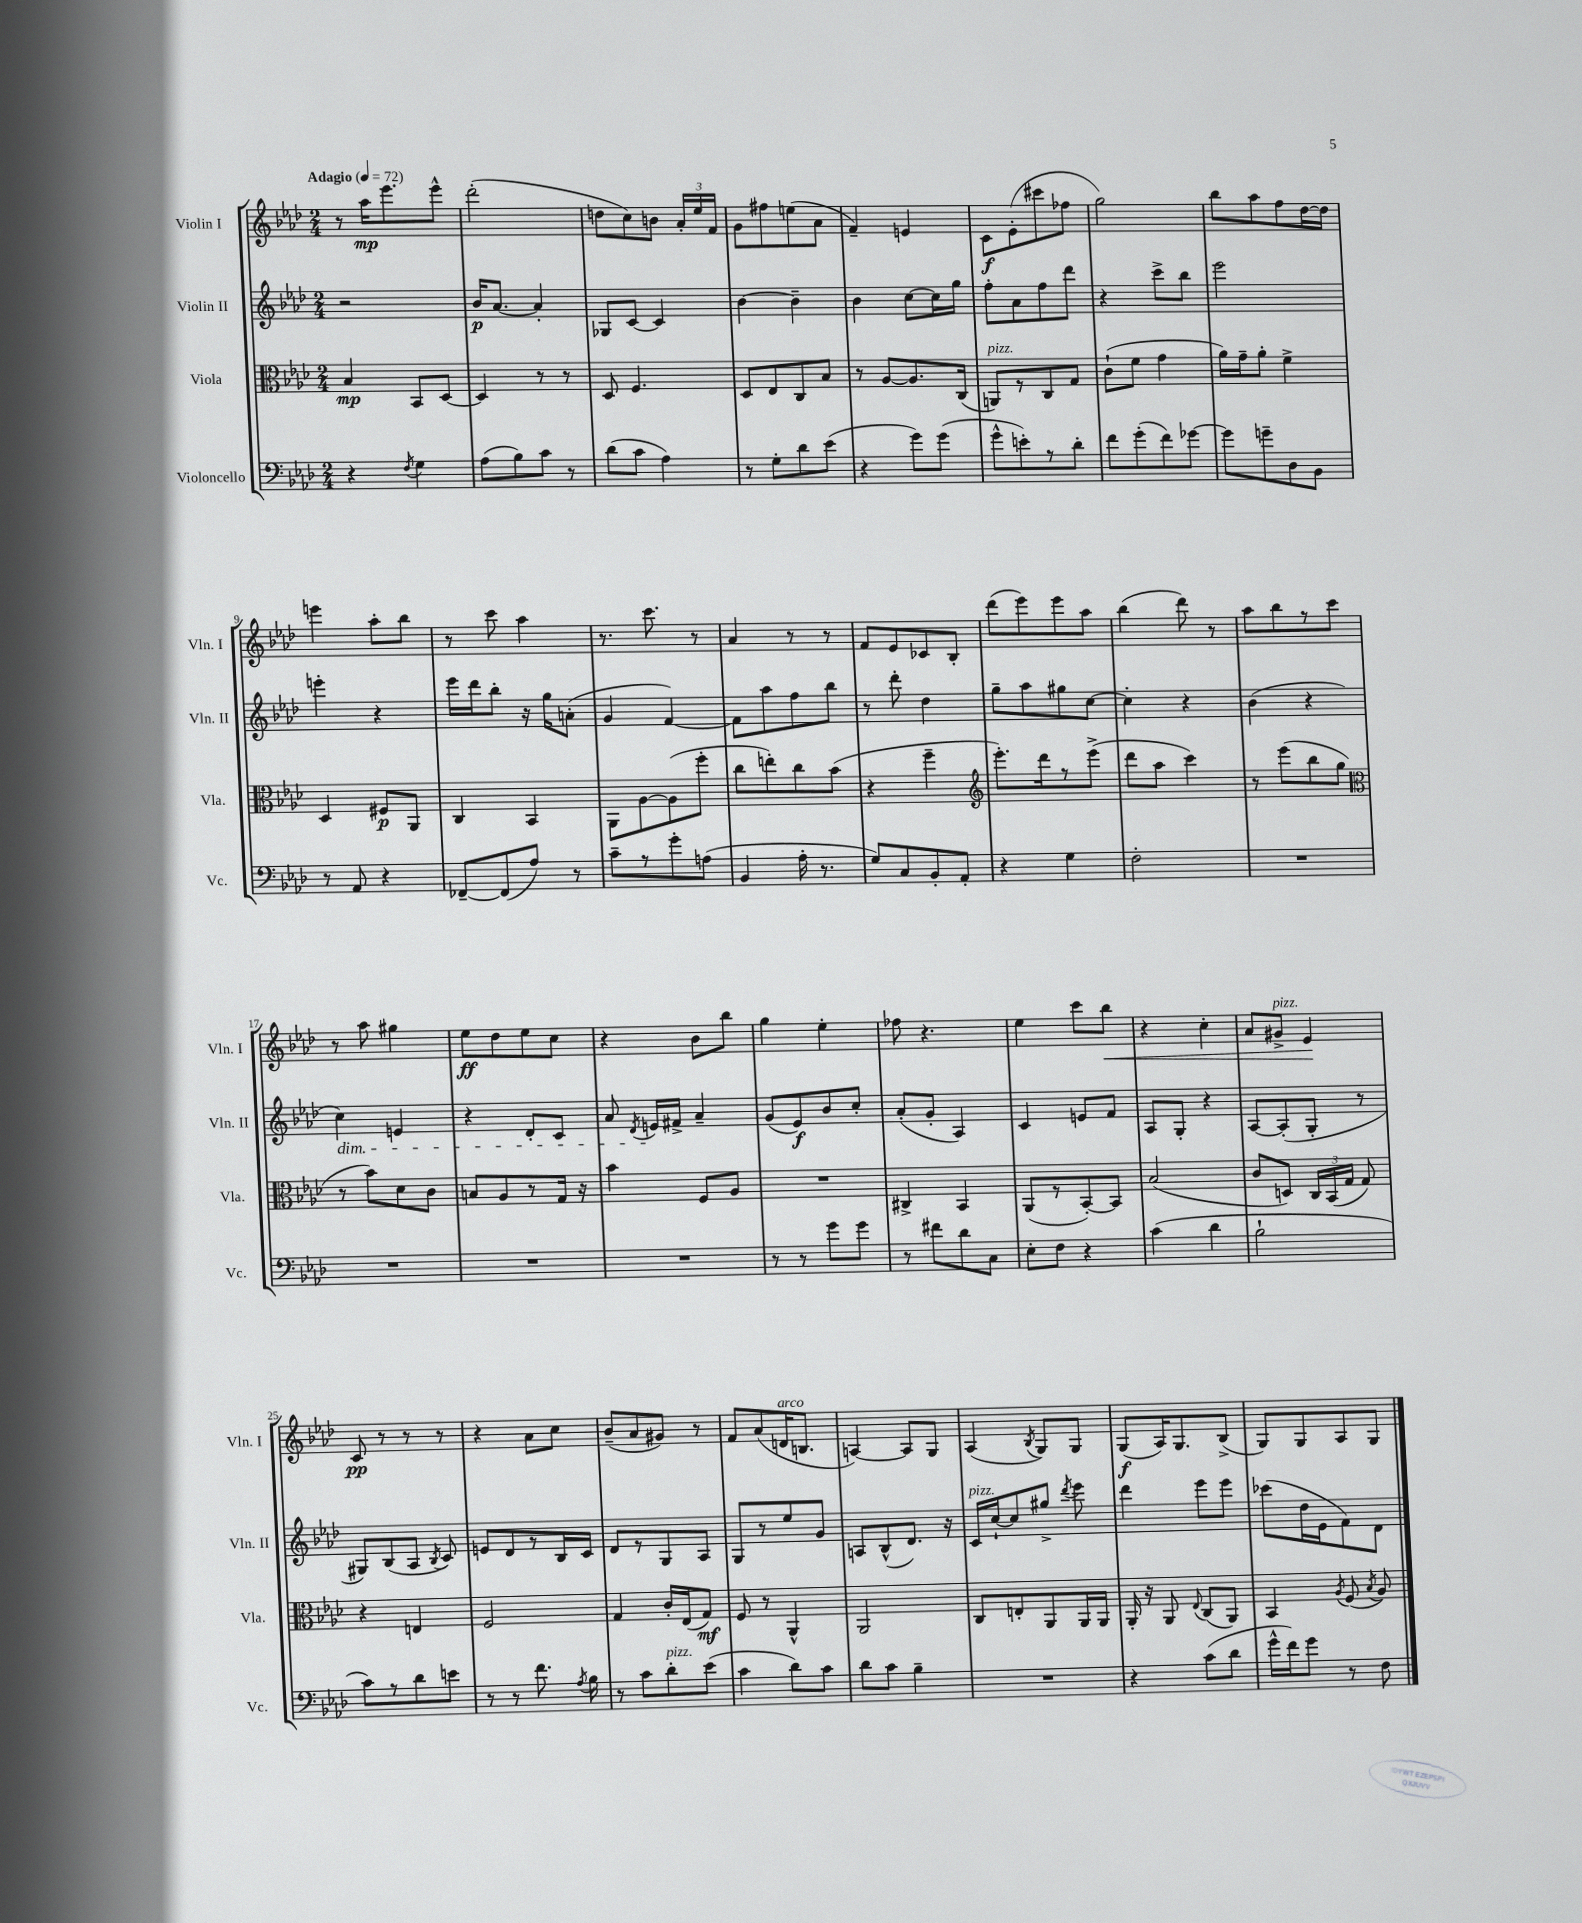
<<
\new StaffGroup <<
\new Staff = "s0" \with { instrumentName = "Violin I" shortInstrumentName = "Vln. I" } {
    \clef treble \key aes \major \numericTimeSignature \time 2/4 \tempo "Adagio" 4 = 72
    \autoBeamOff r8 aes''16[\mp ees'''8. ees'''8]-^ |
    des'''2-.( |
    d''8[ c''8) b'8] \tuplet 3/2 { aes'16[-. ees''16 f'16] } |
    g'8[ fis''8 e''8( aes'8] |
    f'4--) e'4 |
    c'8[\f ees'8-.( cis'''8 fes''8] |
    g''2) |
    bes''8[ aes''8 f''8 des''16~ des''16] |
    e'''4 aes''8[-. bes''8] |
    r8 c'''8 aes''4 |
    r8. c'''8. r8 |
    aes'4 r8 r8 |
    f'8[ ees'8 ces'8 bes8]-. |
    des'''8[( ees'''8) ees'''8 aes''8] |
    bes''4( des'''8) r8 |
    aes''8[ bes''8 r8 c'''8] |
    r8 aes''8 gis''4 |
    ees''8[\ff des''8 ees''8 c''8] |
    r4 bes'8[ bes''8] |
    g''4 ees''4-. |
    fes''8 r4. |
    ees''4 c'''8[ bes''8]\< |
    r4 c''4-. |
    aes'8[ gis'8]->^\markup { \italic "pizz." } ees'4\! |
    c'8\pp r8 r8 r8 |
    r4 aes'8[ c''8] |
    bes'8[--( aes'8 gis'8]) r8 |
    f'8[ aes'8( d'16^\markup { \italic "arco" } b8.] |
    a4~) a8[ g8] |
    aes4( \acciaccatura { bes8 } g8[) g8] |
    g8[\f( aes16) g8. bes8]->( |
    g8[) g8 aes8 g8] \bar "|." |
}
\new Staff = "s1" \with { instrumentName = "Violin II" shortInstrumentName = "Vln. II" } {
    \clef treble \key aes \major \numericTimeSignature \time 2/4
    \autoBeamOff r2 |
    bes'16[\p aes'8.]~ aes'4-. |
    ges8[ c'8]~ c'4 |
    bes'4~ bes'4-- |
    bes'4 c''8[~ c''16 g''16] |
    f''8[-. aes'8 f''8 des'''8] |
    r4 c'''8[-> bes''8] |
    ees'''2 |
    e'''4-. r4 |
    ees'''16[ des'''16 bes''8]-. r16 g''16[ a'8]-.( |
    g'4 f'4~) |
    f'8[ aes''8 f''8 bes''8] |
    r8 des'''8-. des''4 |
    g''8[-- aes''8 gis''8 c''8]~ |
    c''4-. r4 |
    bes'4( r4 |
    c''4\dim) e'4 |
    r4 des'8[-. c'8] |
    aes'8 \acciaccatura { des'8 } e'16[\! fis'16]-> aes'4-- |
    g'8[( ees'8\f) bes'8 c''8]-. |
    aes'8[-.( g'8]-. aes4) |
    c'4 e'8[ f'8] |
    aes8[ g8]-. r4 |
    aes8[~ aes8-.( g8]-. r8 |
    gis8[) bes8( aes8] \acciaccatura { bes8 } c'8) |
    e'8[ des'8 r8 bes16 c'16] |
    des'8[ r8 g8 aes8] |
    g8[ r8 ees''8 g'8] |
    a8[ bes8-^( des'8.]) r16 |
    c'16[^\markup { \italic "pizz." } c''16~-! c''8 gis''8]-> \acciaccatura { des'''8 } ees'''8 |
    des'''4 ees'''8[ ees'''8] |
    ces'''8[( des''16 ees'16 f'8) des'8] \bar "|." |
}
\new Staff = "s2" \with { instrumentName = "Viola" shortInstrumentName = "Vla." } {
    \clef alto \key aes \major \numericTimeSignature \time 2/4
    \autoBeamOff bes4\mp bes,8[ des8]~ |
    des4 r8 r8 |
    des8 f4. |
    des8[ ees8 c8 bes8] |
    r8 aes8[~ aes8. c16]( |
    a,8[^\markup { \italic "pizz." }) r8 c8 g8] |
    c'8[-!( f'8] g'4 |
    aes'16[) g'16-- aes'8]-. f'4-> |
    des4 fis8[\p aes,8] |
    c4 bes,4 |
    aes,8[ aes8~ aes8( f''8]-. |
    c''8[ e''8-.) c''8 bes'8]( |
    r4 f''4-- |
    \clef treble ees'''8.[-.) des'''16 r8 ees'''8]->( |
    des'''8[ aes''8] c'''4) |
    r8 ees'''8[( bes''8 g''8] |
    \clef alto r8 bes'8[) des'8 c'8] |
    b8[ aes8 r8 g16] r16 |
    bes'4 f8[ aes8] |
    R2 |
    cis4-> bes,4 |
    aes,8[( r8 bes,8~-.) bes,8] |
    bes2( |
    c'8[ d8]) \tuplet 3/2 { c16[ bes,16( g16] } g8) |
    r4 e4 |
    f2 |
    g4 c'16[-. ees16( g8]\mf) |
    f8 r8 aes,4-^ |
    aes,2 |
    c8[ e8-. aes,8 aes,16 aes,16] |
    aes,16-. r16 aes,8 \appoggiatura { ees8 } c8[( aes,8]) |
    bes,4 \acciaccatura { aes8 } f8( \acciaccatura { bes8 } aes8) \bar "|." |
}
\new Staff = "s3" \with { instrumentName = "Violoncello" shortInstrumentName = "Vc." } {
    \clef bass \key aes \major \numericTimeSignature \time 2/4
    \autoBeamOff r4 \acciaccatura { f8 } g4 |
    aes8[( bes8) c'8] r8 |
    des'8[( c'8] aes4) |
    r8 g8[-. des'8 ees'8]( |
    r4 g'8[) g'8]( |
    g'8[-^ e'8-.) r8 des'8]-. |
    f'8[ g'8-.( f'8) ges'8]~ |
    ges'8[ g'8-- des8 bes,8] |
    r8 aes,8 r4 |
    fes,8[~-- fes,8( aes8]) r8 |
    c'8[-- r8 g'8-. a8]( |
    bes,4 aes16-. r8. |
    g8[) c8 bes,8-. aes,8]-. |
    r4 g4 |
    f2-. |
    R2 |
    R2 |
    R2 |
    R2 |
    r8 r8 g'8[ g'8] |
    r8 fis'8[ des'8 c8] |
    ees8[-. f8] r4 |
    c'4( des'4 |
    bes2-! |
    c'8[) r8 des'8 e'8] |
    r8 r8 f'8. \acciaccatura { aes8 } bes16 |
    r8 c'8[ des'8-.^\markup { \italic "pizz." } ees'8]( |
    c'4 des'8[) c'8] |
    des'8[ c'8] bes4-- |
    R2 |
    r4 c'8[( des'8] |
    g'16[-^ f'16) g'8] r8 f8 \bar "|." |
}
>>
>>
